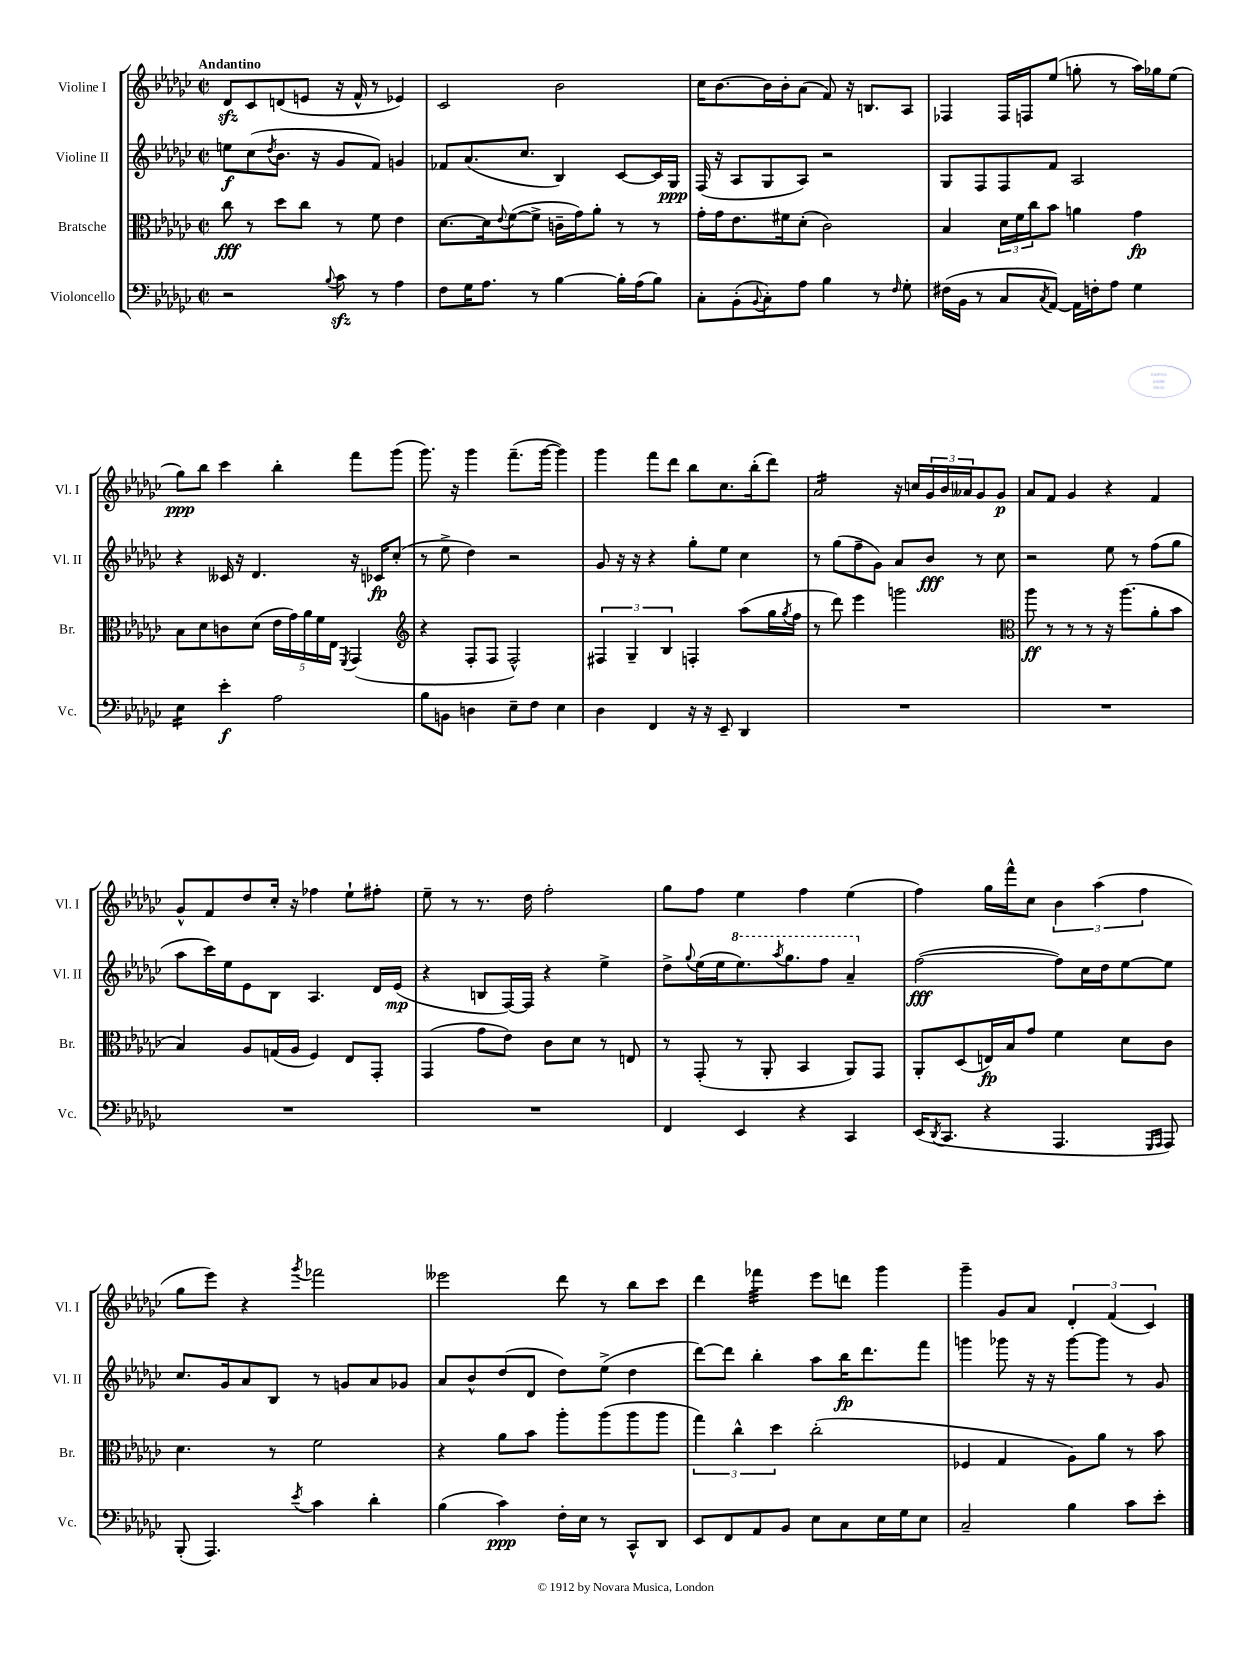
<<
\new StaffGroup <<
\new Staff = "s0" \with { instrumentName = "Violine I" shortInstrumentName = "Vl. I" } {
    \clef treble \key ges \major \defaultTimeSignature \time 2/2 \tempo "Andantino"
    des'8\sfz ces'8 d'8( e'8 r16 f'16-^ r8 ees'4) |
    ces'2 bes'2 |
    ces''16 bes'8.~ bes'16 bes'16-. aes'8( f'8) r16 b8. aes8 |
    fes4 fes16 f16 ees''8( g''8-. r8 aes''16) ges''16 ees''8( |
    ges''8\ppp) bes''8 ces'''4 bes''4-. f'''8 ges'''8( |
    ges'''8.) r16 ges'''4 f'''8.--( ges'''16~ ges'''4) |
    ges'''4 f'''8 des'''8 bes''8 ces''8. bes''16-.( des'''8) |
    aes'2:16 r16 c''16 \tuplet 3/2 { ges'16 bes'16 aeses'16 } ges'8 ges'8\p |
    aes'8 f'8 ges'4 r4 f'4 |
    ges'8-^ f'8 des''8 ces''16-. r16 fes''4 ees''8-! fis''8-. |
    ees''8-- r8 r8. des''16 f''2-. |
    ges''8 f''8 ees''4 f''4 ees''4( |
    f''4) ges''16 f'''16-^ ces''8 \tuplet 3/2 { bes'4 aes''4( f''4 } |
    ges''8 ees'''8) r4 \acciaccatura { ges'''8 } fes'''2 |
    eeses'''2 des'''8 r8 bes''8 ces'''8 |
    des'''4 fes'''4:32 ees'''8 d'''8 ges'''4 |
    ges'''4-- ges'8 aes'8 \tuplet 3/2 { des'4-. f'4( ces'4) } \bar "|." |
}
\new Staff = "s1" \with { instrumentName = "Violine II" shortInstrumentName = "Vl. II" } {
    \clef treble \key ges \major \defaultTimeSignature \time 2/2
    e''8\f ces''8( \acciaccatura { des''8 } bes'8. r16 ges'8 f'8) g'4 |
    fes'8 aes'8.( ces''8. bes4) ces'8~ ces'16 ges16\ppp |
    f16( r16 aes8 ges8 aes8) r2 |
    ges8 f8 f8 f'8 aes2 |
    r4 ceses'16 r16 des'4. r16 ces'16\fp ces''8-.( |
    r8 ees''8-> des''4) r2 |
    ges'8 r16 r16 r4 ges''8-. ees''8 ces''4 |
    r8 ges''8( f''8-- ges'8) aes'8 bes'8\fff r8 ces''8 |
    r2 ees''8 r8 f''8( ges''8 |
    aes''8 ces'''16) ees''16 ees'8 bes8 aes4. des'16 ees'16\mp( |
    r4 b8 f16~) f16 r4 ees''4-> |
    des''8-> \appoggiatura { ges''8 } ees''16( ees''16 \ottava #1 ees'''8.) \acciaccatura { aes'''8 } ges'''8. f'''8 aes''4-- \ottava #0 |
    f''2~\fff( f''8) ces''16 des''16 ees''8~ ees''8 |
    ces''8. ges'16 aes'8 bes8 r8 g'8 aes'8 ges'8 |
    aes'8 bes'8-^ des''8( des'8 des''8) ees''8->( des''4 |
    des'''8~) des'''8 bes''4-. aes''8 bes''16\fp des'''8. f'''8 |
    g'''4 ges'''8 r16 r16 ges'''8~ ges'''8 r8 ges'8 \bar "|." |
}
\new Staff = "s2" \with { instrumentName = "Bratsche" shortInstrumentName = "Br." } {
    \clef alto \key ges \major \defaultTimeSignature \time 2/2
    ces''8\fff r8 des''8 ces''8 r8 f'8 ees'4 |
    des'8.~ des'16 \appoggiatura { ees'8 } f'8~( f'8-> c'16-- ges'16) aes'8-. r8 r8 |
    ges'16-. ges'16 ees'8. fis'16 des'8-.( ces'2) |
    bes4 \tuplet 3/2 { des'16 f'16 ces''16 } bes'8 a'4 ges'4\fp |
    bes8 des'8 c'8 des'8( \tuplet 5/4 { ees'16 ges'16) aes'16 f'16 ees16 } \acciaccatura { f,8 } ges,4( |
    \clef treble r4 f8-. f8 f2-^) |
    \tuplet 3/2 { fis4 ges4-- bes4 } f4-. aes''8( ges''16 \acciaccatura { ges''8 } f''16 |
    r8 des'''8) ees'''4 g'''2 |
    \clef alto aes''8\ff r8 r8 r8 r16 aes''8.( aes'8-. bes'8 |
    bes4) aes8 g16( aes16 f4) ees8 ges,8-. |
    ges,4( ges'8 ees'8) ces'8 des'8 r8 e8 |
    r8 ges,8-.( r8 aes,8-. bes,4 aes,8) ges,8 |
    aes,8-. des8( e16\fp) bes16 ges'8 f'4 des'8 ces'8 |
    des'4. r8 f'2 |
    r4 aes'8 bes'8 aes''8-. aes''8( aes''8 aes''8 |
    \tuplet 3/2 { ges''4) ces''4-^ des''4 } ces''2-.( |
    fes4 ges4 aes8) aes'8 r8 bes'8 \bar "|." |
}
\new Staff = "s3" \with { instrumentName = "Violoncello" shortInstrumentName = "Vc." } {
    \clef bass \key ges \major \defaultTimeSignature \time 2/2
    r2 \appoggiatura { bes8 } ces'8\sfz r8 aes4 |
    f8 ges16 aes8. r8 bes4~ bes16-. aes16( bes8) |
    ces8-. bes,8-.( \appoggiatura { bes,8 } ces8-.) aes8 bes4 r8 \grace { f16 } ges8-. |
    fis16( bes,16 r8 ces8 \acciaccatura { ces8 } aes,8~) aes,16 f16-. aes8 ges4 |
    ees4:16 ees'4-.\f aes2 |
    bes8 b,8 d4 ees8-- f8 ees4 |
    des4 f,4 r16 r16 ees,8-- des,4 |
    R1 |
    R1 |
    R1 |
    R1 |
    f,4 ees,4 r4 ces,4 |
    ees,16( \acciaccatura { des,8 } ces,8. r4 aes,,4. \grace { ges,,16 aes,,16 } aes,,8) |
    bes,,8-.( aes,,4.) \acciaccatura { ees'8 } ces'4 des'4-. |
    bes4( ces'4\ppp) f16-. ees16 r8 ces,8-^ des,8 |
    ees,8 f,8 aes,8 bes,8 ees8 ces8 ees16 ges16 ees8 |
    ces2-- bes4 ces'8 ees'8-. \bar "|." |
}
>>
>>
\layout { \context { \Score \remove "Bar_number_engraver" } }
